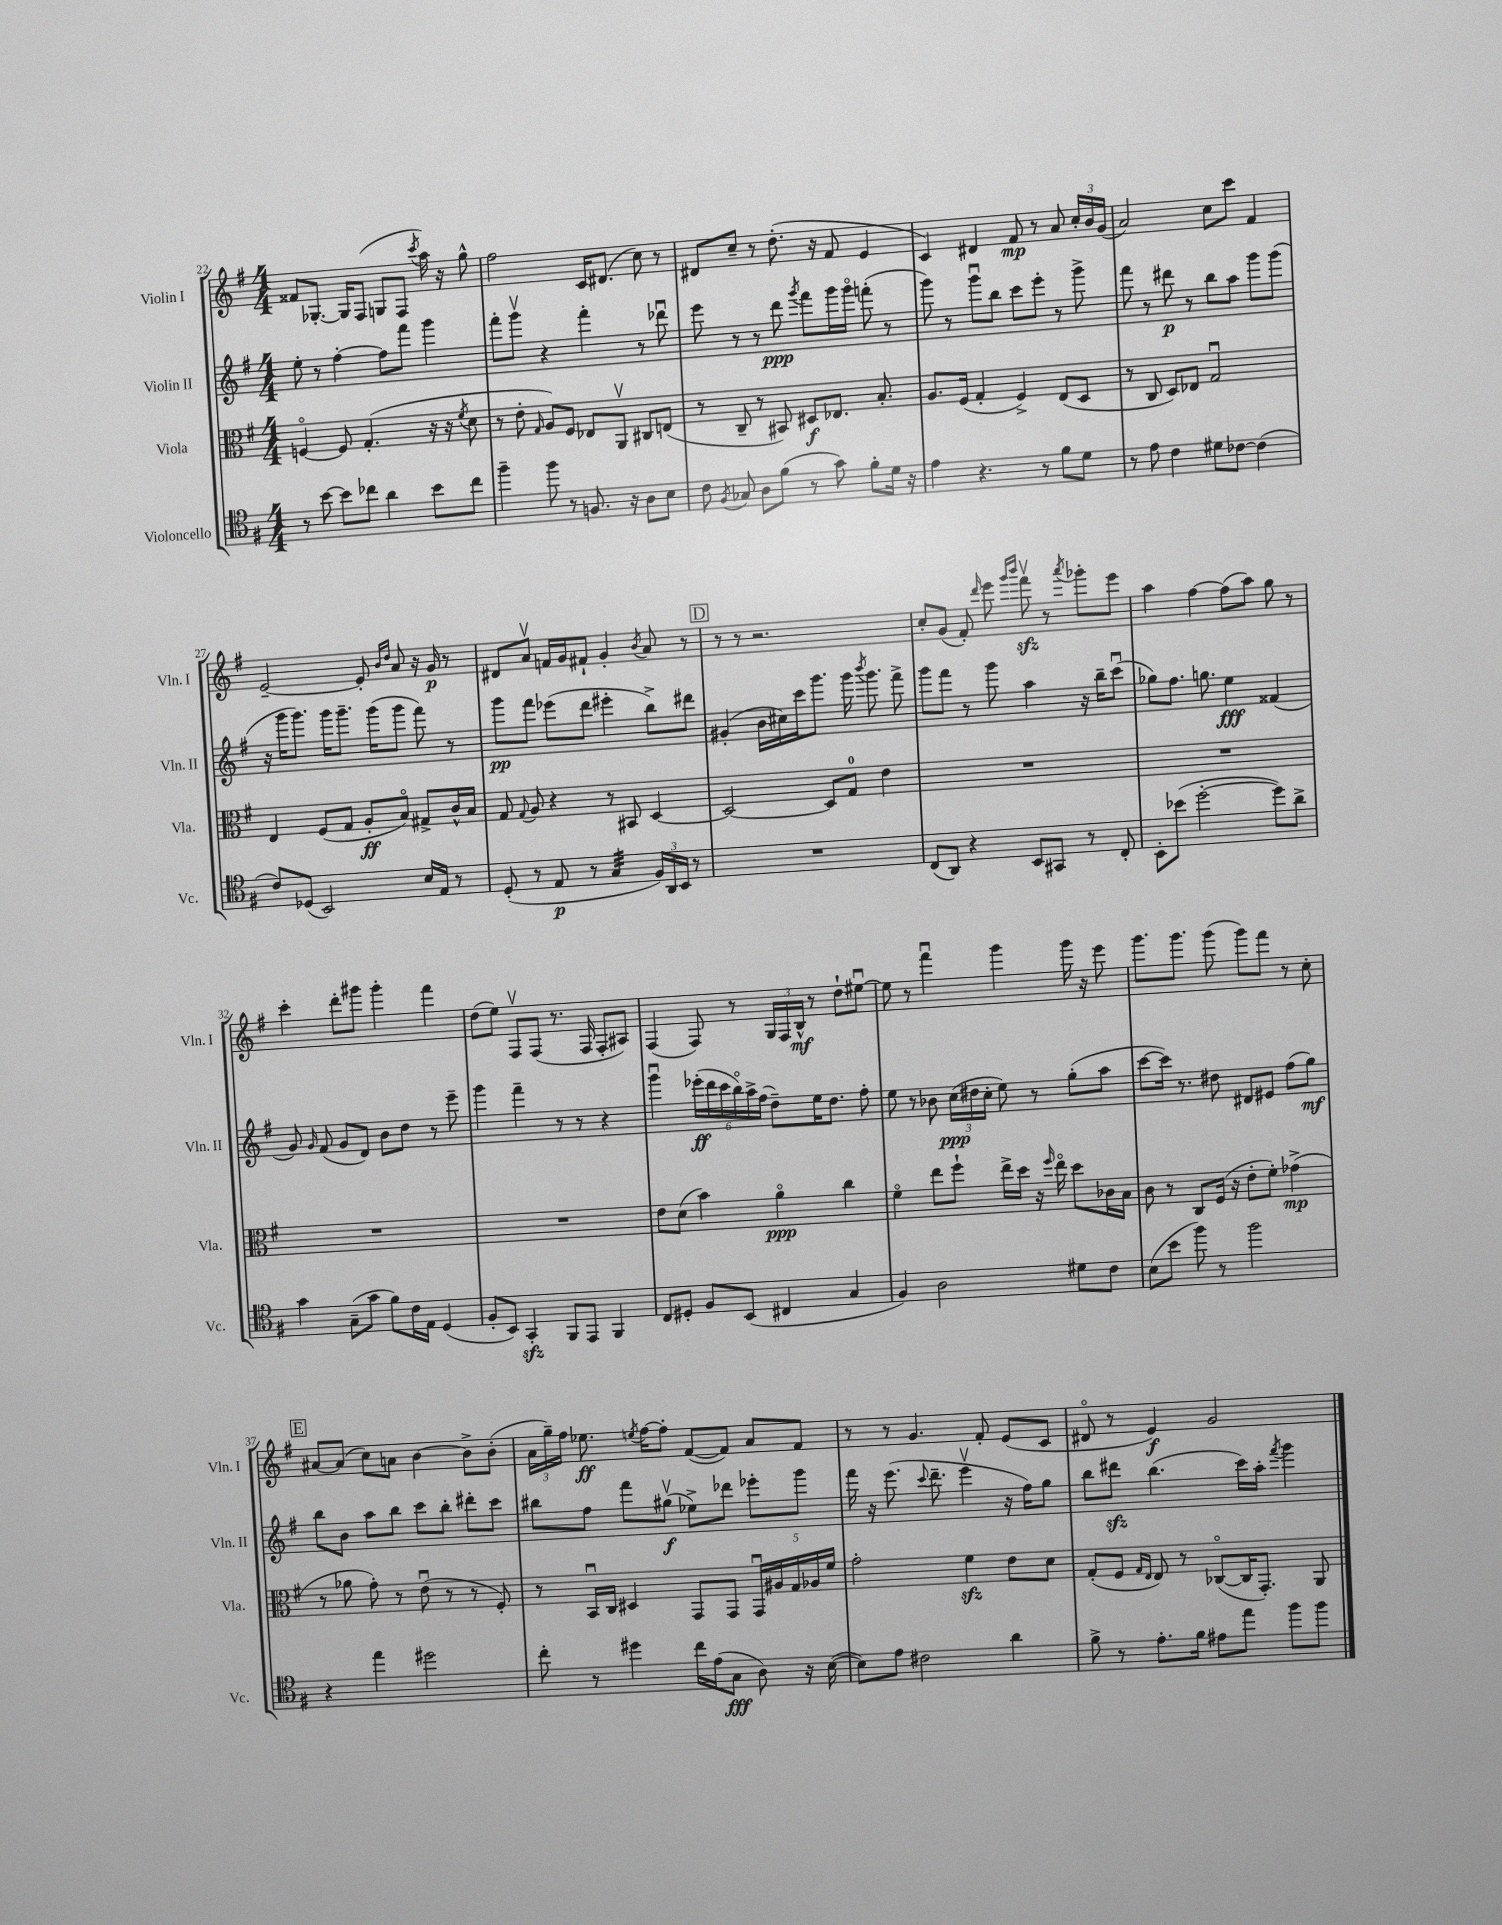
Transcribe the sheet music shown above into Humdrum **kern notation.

**kern	**dynam	**kern	**dynam	**kern	**dynam	**kern	**dynam
*part4	*part4	*part3	*part3	*part2	*part2	*part1	*part1
*staff4	*staff4	*staff3	*staff3	*staff2	*staff2	*staff1	*staff1
*I"Violoncello	*	*I"Viola	*	*I"Violin II	*	*I"Violin I	*
*I'Vc.	*	*I'Vla.	*	*I'Vln. II	*	*I'Vln. I	*
*clefC4	*	*clefC3	*	*clefG2	*	*clefG2	*
*k[f#]	*	*k[f#]	*	*k[f#]	*	*k[f#]	*
*M4/4	*	*M4/4	*	*M4/4	*	*M4/4	*
=22	=22	=22	=22	=22	=22	=22	=22
8r	.	[4Fn/	.	8ee'\	.	8f##X/L	.
[8b\	.	.	.	8r	.	[8.G-X'/J	.
8b\L]	.	8F/]	.	[4ff#'\	.	.	.
.	.	.	.	.	.	16G-/KL]	.
8cc-X\J	.	(4.G'/	.	.	.	(8F#/J	.
4a\	.	.	.	8ff#\L]	.	8Gn/L	.
.	.	.	.	8fff#\J	.	8F#/J	.
.	.	.	.	.	.	8qccc/	.
8b\L	.	16r	.	4ggg\	.	16aa\)	.
.	.	16r	.	.	.	16r	.
.	.	8qf#/	.	.	.	.	.
8cc-\J	.	8d\	.	.	.	8gg^^\	.
=23	=23	=23	=23	=23	=23	=23	=23
4ff#~\	.	8r	.	8fff#'\L	.	2ff#\	.
.	.	8e'\	.	8gggv\J	.	.	.
.	.	16qqG/	.	.	.	.	.
8ff#\	.	8A/L)	.	4r	.	.	.
8r	.	8F#/J	.	.	.	.	.
8.Fn/	.	8E-X/L	.	4fff#'\	.	16c/KL	.
.	.	.	.	.	.	(8.d#X/J	.
.	.	8AAv/J	.	.	.	.	.
16r	.	.	.	.	.	.	.
8A\L	.	8C#X/L	.	8r	.	8cc\)	.
8B\J	.	(8En/J	.	8ddd-Xu\	.	8r	.
=24	=24	=24	=24	=24	=24	=24	=24
8c\	.	8r	.	8eee\	.	8d#X/L	.
8qF#/	.	.	.	.	.	.	.
8G-X/	.	8C~/	.	8r	.	8cc~/J	.
8A\L	.	8r	.	8r	.	8r	.
(8f#\J	.	8BB#X/)	.	8ddd\	ppp	(8.dd'\	.
.	.	.	.	8qggg/	.	.	.
8r	.	8D#X/L	f	8fff#\L	.	.	.
.	.	.	.	.	.	16r	.
8g\)	.	8.E-X/J	.	16ggg\L	.	8f#/	.
.	.	.	.	16ggg\JJ	.	.	.
8f#'\L	.	.	.	(8fffn'\	.	4e/	.
.	.	8.B'/	.	.	.	.	.
16d\Jk	.	.	.	8r	.	.	.
16r	.	.	.	.	.	.	.
=25	=25	=25	=25	=25	=25	=25	=25
4e\	.	8.A/L	.	8ggg\)	.	4c/)	.
.	.	.	.	8r	.	.	.
.	.	(16F#/Jk	.	.	.	.	.
4.r	.	4G'/	.	8gggu\L	.	4d#X/	.
.	.	.	.	8bb\J	.	.	.
.	.	4F#^/)	.	8ccc\L	.	8f#/	mp
8r	.	.	.	8eee'\J	.	8r	.
8f#\L	.	(8E/L	.	8r	.	8a/	.
8d\J	.	8D/J	.	8ggg^\	.	24cc'/LL	.
.	.	.	.	.	.	24b/	.
.	.	.	.	.	.	(24g/JJ	.
=26	=26	=26	=26	=26	=26	=26	=26
8r	.	8r	.	8fff#\	.	2a/)	.
8e\	.	8C/	.	8r	.	.	.
4c\	.	8D/L)	.	8ddd#X\	p	.	.
.	.	8E-X/J	.	8r	.	.	.
8d#X\L	.	2Gu/	.	8bb\L	.	8cc\L	.
[8c-X\J	.	.	.	8aa\J	.	8ccc\J	.
(4c-\]	.	.	.	8ggg\L	.	4f#/	.
.	.	.	.	(8ggg\J	.	.	.
!!LO:LB:g=z
=27	=27	=27	=27	=27	=27	=27	=27
8c/L)	.	4E/	.	16r	.	[2e~/	.
.	.	.	.	16ggg\KL	.	.	.
(8D-X/J	.	.	.	8.ggg\J)	.	.	.
2BB/)	.	(8F#/L	.	.	.	.	.
.	.	.	.	16ggg\KL	.	.	.
.	.	8G/J	.	8.ggg~\J	.	.	.
.	.	8A'/L	ff	.	.	8e'/]	.
.	.	.	.	(16ggg\KL	.	.	.
.	.	.	.	.	.	16qqb/LL	.
.	.	.	.	.	.	16qqdd/JJ	.
.	.	8B/J)	.	8ggg\J	.	8a/	.
16B/LL	.	8G#X^/L	.	8fff#\)	.	16r	.
16E/JJ	.	.	.	.	.	16g/	p
8r	.	16c^^/L	.	8r	.	8r	.
.	.	16B/JJ	.	.	.	.	.
=28	=28	=28	=28	=28	=28	=28	=28
(8D'/	.	8G/	.	8ggg\L	pp	8d#X/L	.
.	.	8qqG/	.	.	.	.	.
8r	.	8A/	.	8fff#\J	.	8av/J	.
8E/	p	4r	.	(8eee-X\L	.	16fn/LL	.
.	.	.	.	.	.	16g/J	.
8r	.	.	.	8ddd\J	.	8f#X`/J	.
*tremolo	*	*	*	*	*	*	*
32G/LLL	.	8r	.	4eee#X'\	.	4g'/	.
32G/	.	.	.	.	.	.	.
32G/	.	.	.	.	.	.	.
32G/	.	.	.	.	.	.	.
32G/	.	8BB#X/	.	.	.	.	.
32G/	.	.	.	.	.	.	.
32G/	.	.	.	.	.	.	.
32G/JJJ	.	.	.	.	.	.	.
*Xtremolo	*	*	*	*	*	*	*
.	.	.	.	.	.	8qb/	.
24F#/LL)	.	[4D/	.	8bb^\L)	.	8a/	.
24AA/	.	.	.	.	.	.	.
24BB/JJ	.	.	.	.	.	.	.
8r	.	.	.	8ddd#X\J	.	8r	.
!!LO:REH:place=s1:t=D
=29	=29	=29	=29	=29	=29	=29	=29
1r	.	2D/_	.	(4g#X'/	.	8r	.
.	.	.	.	.	.	8r	.
.	.	.	.	16b\LL	.	2.r	.
.	.	.	.	16cc#X\)	.	.	.
.	.	.	.	16ccc\J	.	.	.
.	.	.	.	8.ggg\J	.	.	.
.	.	8D/L]	.	.	.	.	.
.	.	8G/J	.	16ggg\	.	.	.
.	.	.	.	8qbbb/	.	.	.
.	.	.	.	8.ggg\	.	.	.
.	.	4e\	.	.	.	.	.
.	.	.	.	8fff#^\	.	.	.
=30	=30	=30	=30	=30	=30	=30	=30
(8C/L	.	1r	.	8ggg\L	.	8cc'/L	.
8AA/J)	.	.	.	8fff#\J	.	(8g/J	.
4r	.	.	.	8r	.	8f#'/)	.
.	.	.	.	.	.	16qqddd/	.
.	.	.	.	8ggg\	.	8eee\	.
.	.	.	.	.	.	16qqggg/LL	.
.	.	.	.	.	.	16qqbbb/JJ	.
8BB/L	.	.	.	4aa\	.	8fff#zzv\	.
8GG#X/J	.	.	.	.	.	8r	.
.	.	.	.	.	.	8qaaa/	.
8r	.	.	.	16r	.	8ggg-X'\L	.
.	.	.	.	16bb~\KL	.	.	.
8C'/	.	.	.	(8cccu\J	.	8eee\J	.
=31	=31	=31	=31	=31	=31	=31	=31
8BB'\L	.	1r	.	8gg-X\L)	.	4aa\	.
(8b-X\J	.	.	.	8.ff#\J	.	.	.
[2dd'\	.	.	.	.	.	[4ff#\	.
.	.	.	.	8.ggn\	.	.	.
.	.	.	.	4ee\	fff	(8ff#\L]	.
.	.	.	.	.	.	8aa\J)	.
8dd\L])	.	.	.	(4f##X/	.	8gg\	.
8a^\J	.	.	.	.	.	8r	.
!!LO:LB:g=z
=32	=32	=32	=32	=32	=32	=32	=32
4g\	.	1r	.	8g/)	.	4ccc'\	.
.	.	.	.	16qqg/	.	.	.
.	.	.	.	(8f#/	.	.	.
(8G~\L	.	.	.	8g/L	.	8ddd'\L	.
8g\J	.	.	.	8d/J)	.	8ggg#X\J	.
8f#\L)	.	.	.	8b\L	.	4ggg#'\	.
16c\L	.	.	.	8dd\J	.	.	.
16E\JJ	.	.	.	.	.	.	.
(4D/	.	.	.	8r	.	4fff#\	.
.	.	.	.	8eee~\	.	.	.
=33	=33	=33	=33	=33	=33	=33	=33
8F#'/L	.	1r	.	4ggg\	.	(8dd\L	.
8BB/J)	.	.	.	.	.	8ee\J)	.
4GGzz'/	.	.	.	4fff#~\	.	8F#v/L	.
.	.	.	.	.	.	(8F#/J	.
8FF#/L	.	.	.	8r	.	8.r	.
8EE/J	.	.	.	8r	.	.	.
.	.	.	.	.	.	16F#/	.
4FF#/	.	.	.	4r	.	8F#'/L	.
.	.	.	.	.	.	8A#X/J)	.
=34	=34	=34	=34	=34	=34	=34	=34
8C/L	.	8e\L	.	4gggu\	.	(4F#/	.
8D#X'/J	.	(8d\J	.	.	.	.	.
8F#/L	.	4b\)	.	(24eee-X'\LL	ff	8F#/)	.
.	.	.	.	24ddd\	.	.	.
.	.	.	.	24ccc\	.	.	.
(8BB/J	.	.	.	24bb\)	.	8r	.
.	.	.	.	24aa^\	.	.	.
.	.	.	.	(24ff#\JJ	.	.	.
4C#X/	.	4a\	ppp	8dd~\L)	.	24G/LL	.
.	.	.	.	.	.	24F#/	.
.	.	.	.	.	.	24B^^/JJ	mf
.	.	.	.	16ee\K	.	8r	.
.	.	.	.	8.dd\J	.	.	.
4G/	.	4cc\	.	.	.	8dd`\L	.
.	.	.	.	8ff#'\	.	[8ee#Xu\J	.
=35	=35	=35	=35	=35	=35	=35	=35
4F#/)	.	4f#\	.	8ee\	.	8ee#\]	.
.	.	.	.	8r	.	8r	.
2A\	.	8ee\L	.	8b-X\	.	4fff#u\	.
.	.	8ff#`\J	.	(24cc\LL	ppp	.	.
.	.	.	.	24dd#X\	.	.	.
.	.	.	.	24cc'\JJ	.	.	.
.	.	16ee^\LL	.	8ee\)	.	4ggg\	.
.	.	16dd\JJ	.	.	.	.	.
.	.	16r	.	8r	.	.	.
.	.	16qqff#/	.	.	.	.	.
.	.	16ee\	.	.	.	.	.
8d#X\L	.	8dd\L	.	(8gg'\L	.	16ggg\	.
.	.	.	.	.	.	16r	.
8c\J	.	16c-X\L	.	8aa\J	.	8eee\	.
.	.	16B\JJ	.	.	.	.	.
=36	=36	=36	=36	=36	=36	=36	=36
(8B\L	.	8c\	.	[8ccc\L	.	8.ggg\L	.
8b\J	.	8r	.	16ccc\Jk])	.	.	.
.	.	.	.	8.r	.	8.ggg\J	.
8ff#\)	.	8C/L	.	.	.	.	.
8r	.	(16F#/Jk	.	8dd#X\	.	(8ggg\	.
.	.	16r	.	.	.	.	.
2ff#\	.	8e'\L	.	8d#X/L	.	8ggg\L)	.
.	.	8f#'\J)	.	8e#X/J	.	8fff#\J	.
.	.	(4g-X^\	mp	(8ff#\L	.	8r	.
.	.	.	.	8gg\J)	mf	8cc'\	.
!!LO:LB:g=z
!!LO:REH:place=s1:t=E
=37	=37	=37	=37	=37	=37	=37	=37
4r	.	8r	.	8bb\L	.	[8a#X/L	.
.	.	8a-X\	.	8b\J	.	(8a#/J]	.
4ee\	.	8g'\)	.	8aa\L	.	8cc\L)	.
.	.	8r	.	8bb\J	.	8an\J	.
2dd#X\	.	(8eu\	.	8ccc\L	.	[4b\	.
.	.	8r	.	8bb'\J	.	.	.
.	.	8r	.	8ddd#X'\L	.	8b^\L]	.
.	.	8F#'/)	.	8ccc\J	.	(8b'\J	.
=38	=38	=38	=38	=38	=38	=38	=38
8cc'\	.	8r	.	8bb#X\L	.	24a\LL	.
.	.	.	.	.	.	24gg~\)	.
.	.	.	.	.	.	24ff#\JJ	.
8r	.	16BBu/LL	.	8ff#\J	.	8.ee-X\	ff
.	.	16C/JJ	.	.	.	.	.
4dd#X\	.	4D#X/	.	8fff#\L	.	.	.
.	.	.	.	.	.	8qeen/	.
.	.	.	.	.	.	[16ff#\KL	.
.	.	.	.	(8gg#Xv\J	f	8ff#'\J]	.
16cc\LL	.	8GG/L	.	8ee-X^\L)	.	([8f#/L	.
(16e\J	.	.	.	.	.	.	.
8G\J	fff	8GG/J	.	8ddd-X\J	.	8f#/J])	.
8A\)	.	20GGu/LL	.	8eee-X'\L	.	8a/L	.
.	.	20A#X/	.	.	.	.	.
.	.	20G/	.	.	.	.	.
16r	.	.	.	8ggg\J	.	8f#/J	.
.	.	20A-X/	.	.	.	.	.
([16B\	.	.	.	.	.	.	.
.	.	20f#/JJ	.	.	.	.	.
=39	=39	=39	=39	=39	=39	=39	=39
8B\L])	.	2g'\	.	16fff#\	.	8r	.
.	.	.	.	16r	.	.	.
8e\J	.	.	.	(8.eee\	.	8r	.
2c#X\	.	.	.	.	.	4.g/	.
.	.	.	.	8qqccc/	.	.	.
.	.	.	.	8.ddd~\	.	.	.
.	.	4f#zz\	.	4eeev\	.	.	.
.	.	.	.	.	.	8f#'/	.
4a\	.	8e\L	.	16r	.	(8e/L	.
.	.	.	.	16ff#\KL)	.	.	.
.	.	8d\J	.	8gg\J	.	8c/J	.
=40	=40	=40	=40	=40	=40	=40	=40
8f#^\	.	(8G'/L	.	8bb\L	.	8d#X/	.
8r	.	8F#/J	.	8ddd#Xzz\J	.	8r	.
.	.	16qqG/LL	.	.	.	.	.
.	.	16qqE/JJ	.	.	.	.	.
8.e'\L	.	8E/)	.	(4.bb\	.	4e/)	f
.	.	8r	.	.	.	.	.
16f#\Jk	.	.	.	.	.	.	.
8e#X\L	.	([8C-X/L	.	.	.	2g/	.
8ee\J	.	16C-/K]	.	16ccc\LL)	.	.	.
.	.	8.GG'/J)	.	16aa'\JJ	.	.	.
.	.	.	.	8qfff#/	.	.	.
8ff#\L	.	.	.	4ggg\	.	.	.
8ff#\J	.	8AA/	.	.	.	.	.
==	==	==	==	==	==	==	==
*-	*-	*-	*-	*-	*-	*-	*-
